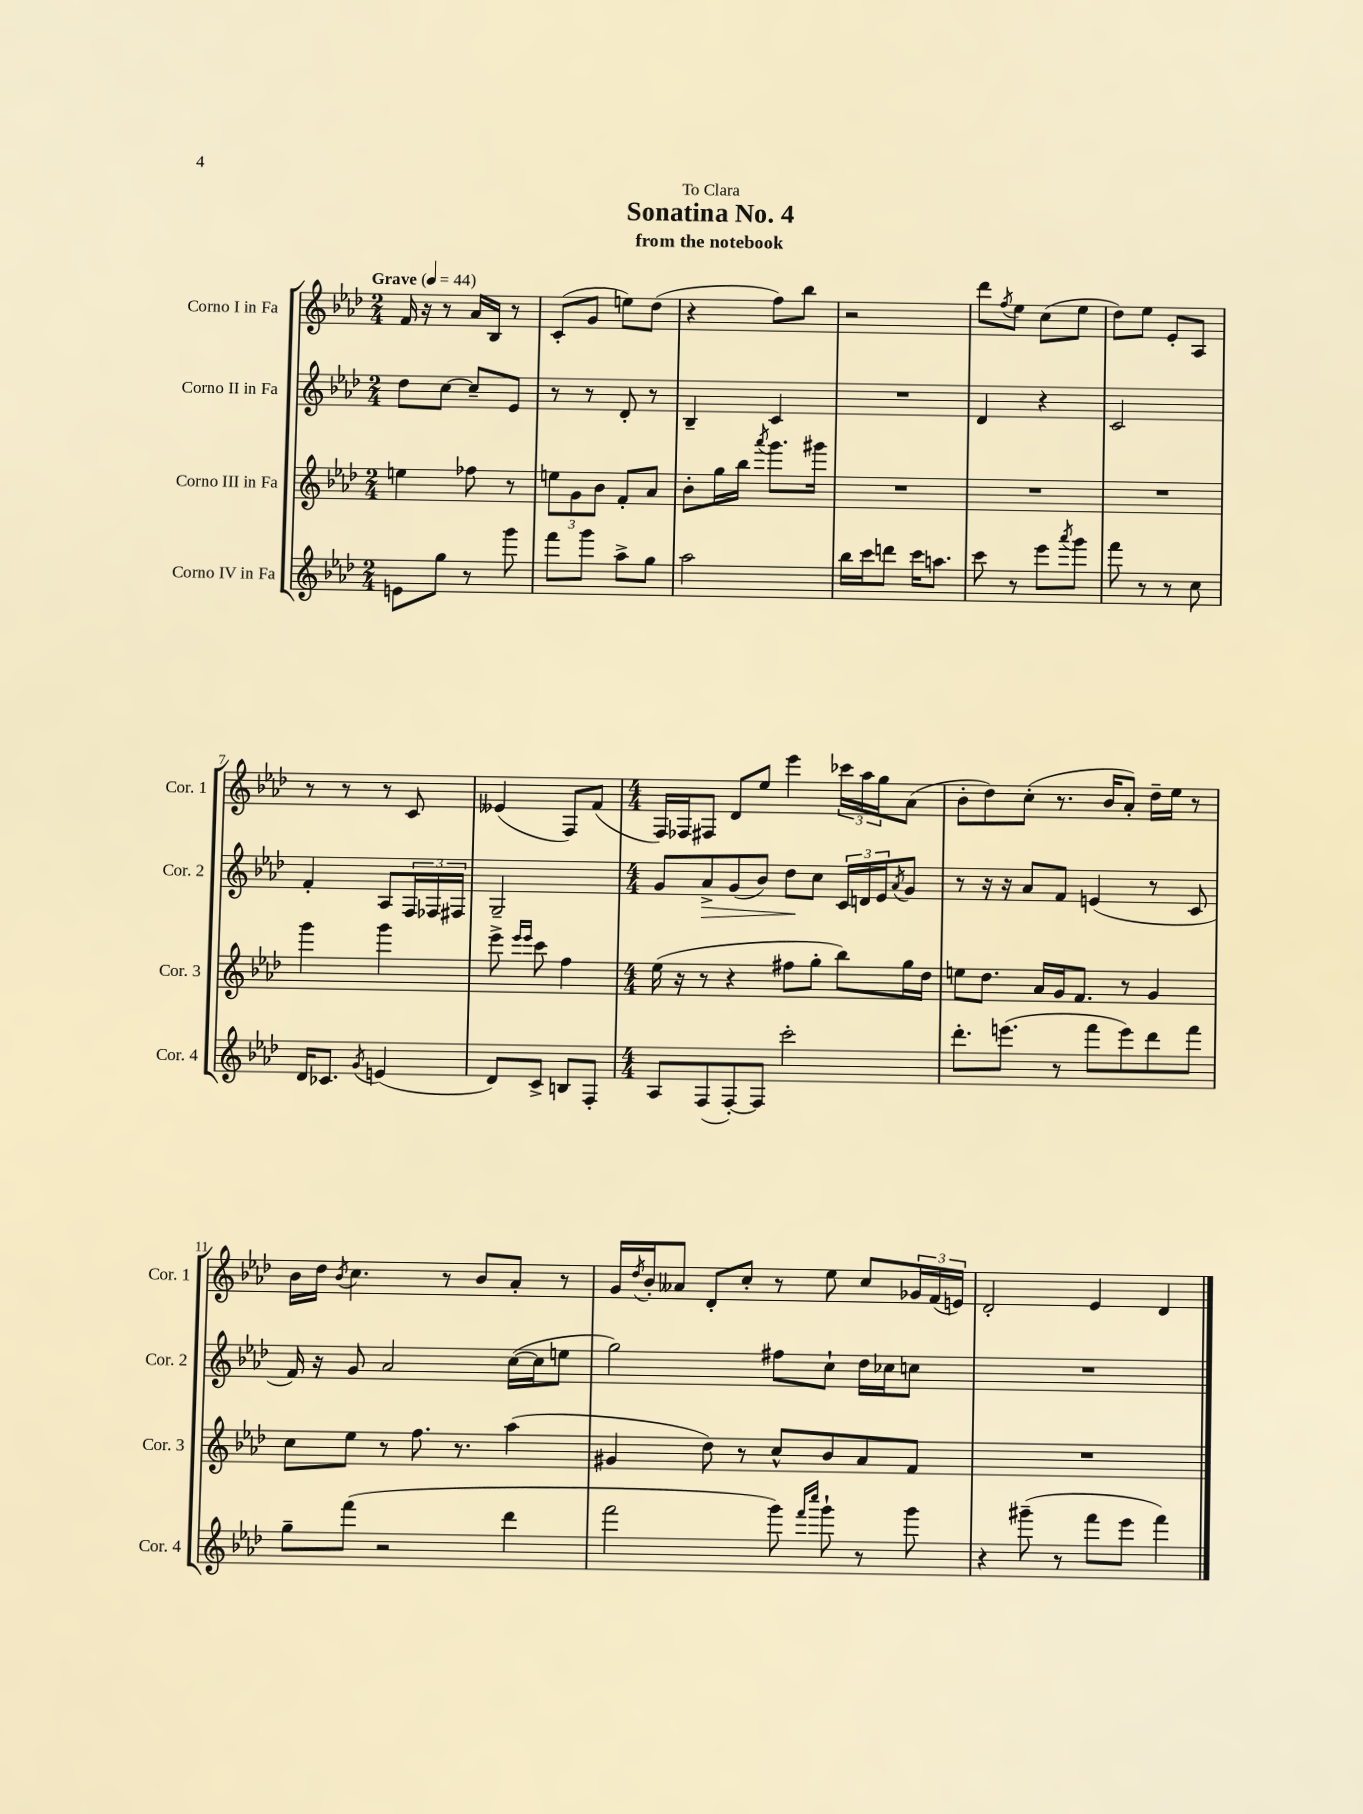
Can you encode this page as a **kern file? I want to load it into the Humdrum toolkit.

**kern	**kern	**kern	**dynam	**kern
*part4	*part3	*part2	*part2	*part1
*staff4	*staff3	*staff2	*staff2	*staff1
*I"Corno IV in Fa	*I"Corno III in Fa	*I"Corno II in Fa	*	*I"Corno I in Fa
*I'Cor. 4	*I'Cor. 3	*I'Cor. 2	*	*I'Cor. 1
*clefG2	*clefG2	*clefG2	*	*clefG2
*k[b-e-a-d-]	*k[b-e-a-d-]	*k[b-e-a-d-]	*	*k[b-e-a-d-]
*M2/4	*M2/4	*M2/4	*	*M2/4
*MM44	*MM44	*MM44	*	*MM44
=1	=1	=1	=1	=1
!	!	!	!	!LO:TX:a:B:t=Grave
8en\L	4een\	8dd-\L	.	16f/
.	.	.	.	16r
8gg\J	.	[8cc\J	.	8r
8r	8ff-X\	8cc~/L]	.	16a-/LL
.	.	.	.	16B-/JJ
8ggg\	8r	8e-/J	.	8r
=2	=2	=2	=2	=2
8fff\L	12een\L	8r	.	(8c'/L
.	12g\	.	.	.
8ggg\J	.	8r	.	8g/J
.	12b-\J	.	.	.
8aa-^\L	8f'/L	8d-'/	.	8een\L)
8gg\J	8a-/J	8r	.	(8dd-\J
=3	=3	=3	=3	=3
2aa-\	8b-'\L	4B-~/	.	4r
.	16gg\L	.	.	.
.	16bb-\JJ	.	.	.
.	8qaaa-/	.	.	.
.	8.ggg\L	4c/	.	8ff\L)
.	.	.	.	8bb-\J
.	16ggg#X\Jk	.	.	.
=4	=4	=4	=4	=4
16bb-\LL	2r	2r	.	2r
16ccc\J	.	.	.	.
8dddn\J	.	.	.	.
16ccc\KL	.	.	.	.
8.aan\J	.	.	.	.
=5	=5	=5	=5	=5
8ccc\	2r	4d-/	.	8ddd-\L
.	.	.	.	8qff/
8r	.	.	.	8ee-\J
8eee-\L	.	4r	.	(8cc\L
8qaaa-/	.	.	.	.
8ggg\J	.	.	.	8ee-\J
=6	=6	=6	=6	=6
8fff\	2r	2c/	.	8dd-\L)
8r	.	.	.	8ee-\J
8r	.	.	.	8e-'/L
8cc\	.	.	.	8A-/J
!!LO:LB:g=z
=7	=7	=7	=7	=7
16d-/KL	4ggg\	4f'/	.	8r
8.c-X/J	.	.	.	.
.	.	.	.	8r
8qg/	.	.	.	.
(4en/	4ggg\	8A-/L	.	8r
.	.	24F/L	.	8c/
.	.	24F-X/	.	.
.	.	24F#X/JJ	.	.
=8	=8	=8	=8	=8
8d-/L)	8eee-^\	2G~/	.	(4e--X/
.	16qqeee-/LL	.	.	.
.	16qqeee-/JJ	.	.	.
8c^/J	8ccc\	.	.	.
8Bn/L	4ff\	.	.	8F/L)
8F'/J	.	.	.	(8f/J
=9	=9	=9	=9	=9
*M4/4	*M4/4	*M4/4	*	*M4/4
8A-/L	(16ee-\	8g/L	.	16F/LL)
.	16r	.	.	16F-X/J
!	!	!	!LO:HP:b	!
(8F/	8r	8a-^/	>	8F#X/J
[8F'/)	4r	(8g/	.	8d-/L
8F/J]	.	8b-/J)	.	8ee-/J
2ccc'\	8ff#X\L	8dd-\L	.	4eee-\
.	8gg'\J	8cc\J	]	.
.	8bb-\L)	24c/LL	.	24ccc-X\LL
.	.	24dn/	.	24aa-\
.	.	24e-/J	.	24gg\J
.	.	8qa-/	.	.
.	16gg\L	8g/J	.	(8a-\J
.	16dd-\JJ	.	.	.
=10	=10	=10	=10	=10
8.ddd-'\L	8een\L	8r	.	8b-'\L
.	8.dd-\J	16r	.	8dd-\)
(8.eeen\J	.	16r	.	.
.	.	8a-/L	.	(8cc'\J
.	16a-/LL	.	.	.
8r	16g/J	8f/J	.	8.r
.	8.f/J	.	.	.
8fff\L	.	(4en/	.	.
.	.	.	.	16b-/KL
8eee\)	8r	.	.	8a-'/J)
8ddd-\	4g/	8r	.	16dd-~\LL
.	.	.	.	16ee-\JJ
8fff\J	.	8c/	.	8r
!!LO:LB:g=z
=11	=11	=11	=11	=11
8gg~\L	8cc\L	16f/)	.	16b-\LL
.	.	16r	.	16dd-\JJ
.	.	.	.	8qb-/
(8fff\J	8ee-\J	8g/	.	4.cc\
2r	8r	2a-/	.	.
.	8.ff\	.	.	.
.	.	.	.	8r
.	8.r	.	.	.
.	.	.	.	8b-/L
4ddd-\	(4aa-\	([16cc\LL	.	8a-'/J
.	.	16cc\J]	.	.
.	.	8een\J	.	8r
=12	=12	=12	=12	=12
2fff\	4g#X/	2gg\)	.	16g/LL
.	.	.	.	8qdd-/
.	.	.	.	16b-'/J
.	.	.	.	8a--X/J
.	8dd-\)	.	.	8d-'/L
.	8r	.	.	8cc'/J
8ggg\)	8cc^^/L	8ff#X\L	.	8r
16qqfff/LL	.	.	.	.
16qqcccc/JJ	.	.	.	.
8ggg`\	8b-/	8cc`\J	.	8ee-\
8r	8a-/	16dd-\LL	.	8cc/L
.	.	16cc-X\J	.	.
8ggg\	8f/J	8ccn\J	.	24g-X/L
.	.	.	.	(24f/
.	.	.	.	24en/JJ)
=13	=13	=13	=13	=13
4r	1r	1r	.	2d-'/
(8ggg#X~\	.	.	.	.
8r	.	.	.	.
8fff\L	.	.	.	4e-/
8eee-\J	.	.	.	.
4fff\)	.	.	.	4d-/
==	==	==	==	==
*-	*-	*-	*-	*-
